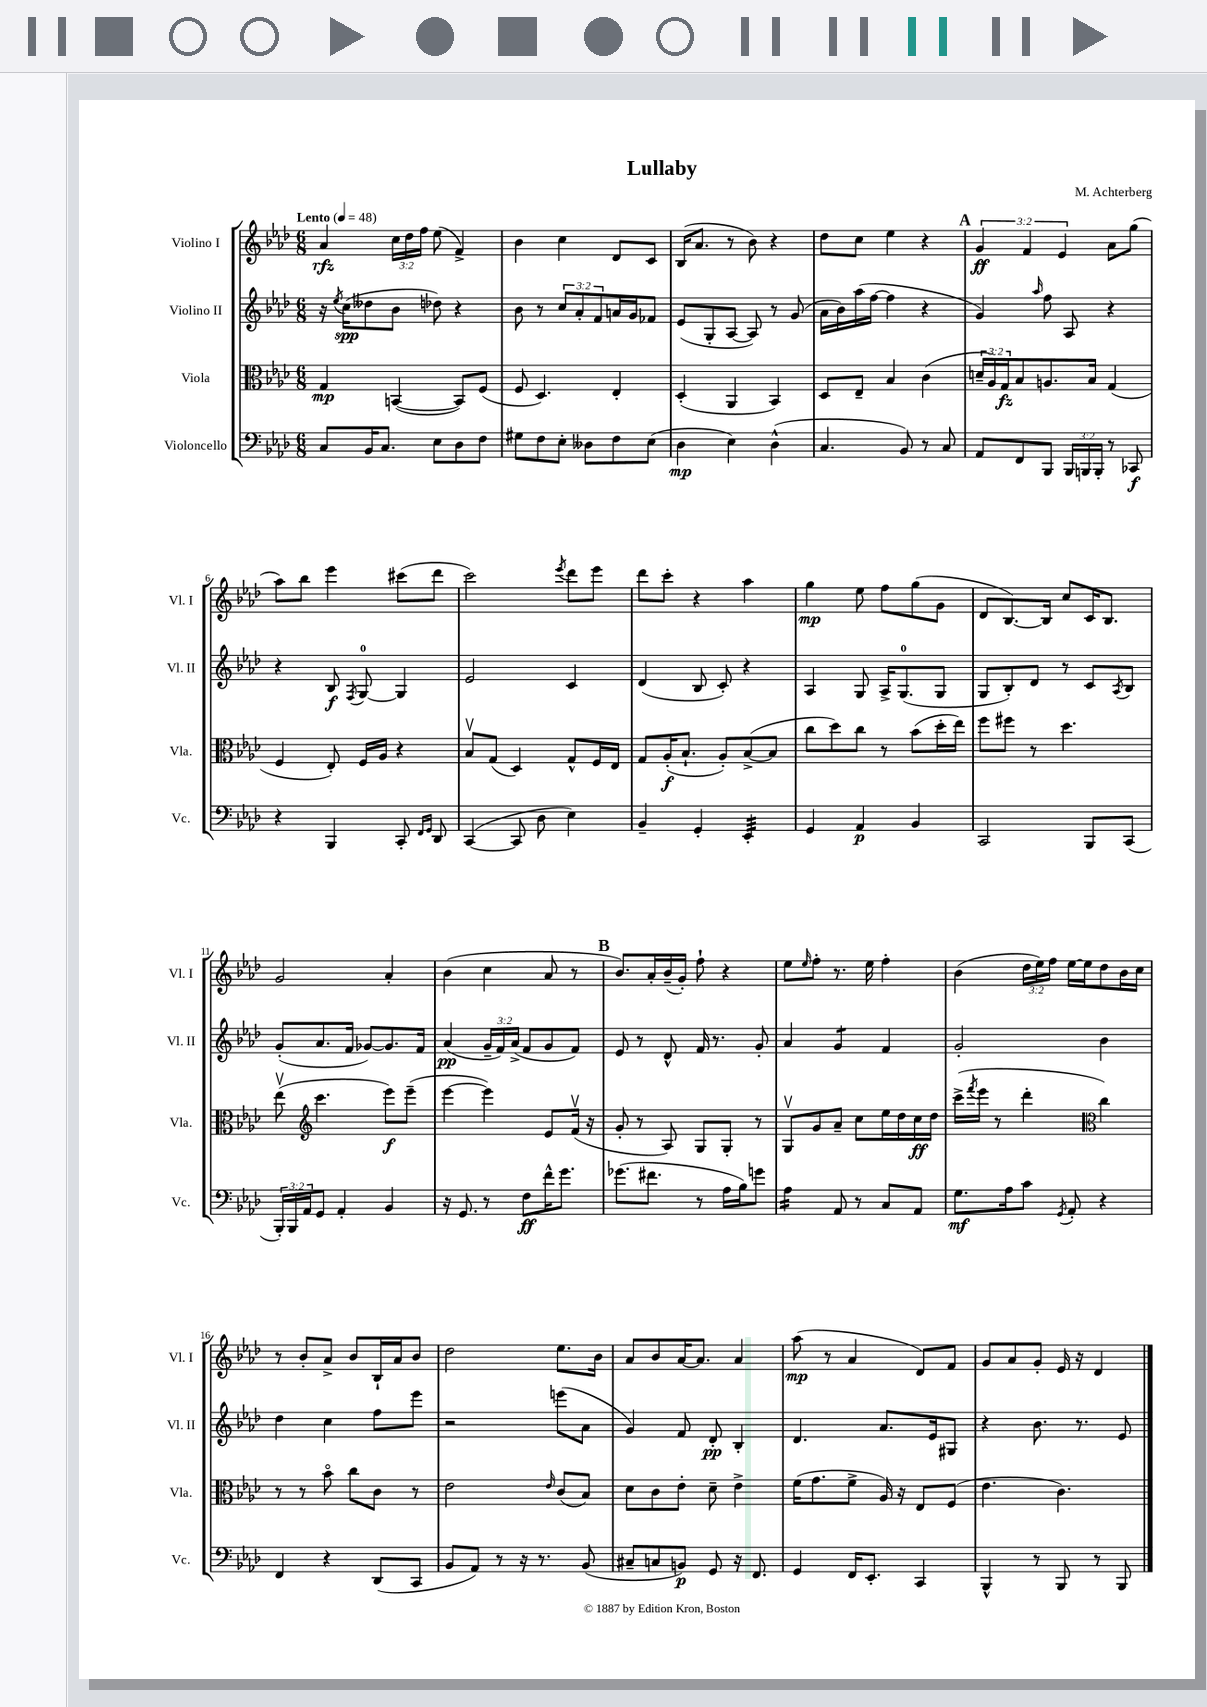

**kern	**kern	**kern	**kern
*staff4	*staff3	*staff2	*staff1
*clefF4	*clefC3	*clefG2	*clefG2
*k[b-e-a-d-]	*k[b-e-a-d-]	*k[b-e-a-d-]	*k[b-e-a-d-]
*M6/8	*M6/8	*M6/8	*M6/8
*MM48	*MM48	*MM48	*MM48
8C	4G	16r	4a-
.	.	8qee-	.
.	.	(16cc	.
16BB-	.	8dd--	.
8.C	.	.	.
.	([4BB	8b-	24cc
.	.	.	24dd-
.	.	.	24ff
8E-	.	8dd-)	(8ee-
8D-	8BB])	4r	4f^)
8F	(8F	.	.
=	=	=	=
8G#	8F	8b-	4b-
8F	4.D-)	8r	.
8E-'	.	12cc	4cc
.	.	12a-'	.
8D--	.	.	.
.	.	12f	.
8F	4E-'	16a	8d-
.	.	16g	.
(8E-	.	8f-	8c
=	=	=	=
4D-	(4D-'	(8e-	(16B-
.	.	.	8.a-
.	.	8G'	.
4E-)	4AA-	[8A-	8r
.	.	8A-])	8b-)
(4D-^^	4BB-)	8r	4r
.	.	(8g	.
=	=	=	=
4.C	8D-	16a-	8dd-
.	.	16b-)	.
.	8E-~	(16aa-	8cc
.	.	[16ff	.
.	4B-	4ff]	4ee-
8BB-)	.	.	.
8r	(4c	4r	4r
8C	.	.	.
=	=	=	=
8AA-	24d~	4g)	6g
.	24A-)	.	.
.	24G	.	.
8FF	8B-	.	.
.	.	.	6f
.	.	16qqaa-	.
8BBB-	8.A	8ff	.
.	.	.	6e-
24BBB-	.	8A-	.
24BBB	.	.	.
.	16B-	.	.
24BBB'	.	.	.
8r	(4G	4r	8a-
8CC-	.	.	(8gg
=	=	=	=
4r	4F	4r	8aa-)
.	.	.	8bb-
4BBB-	8E-')	8B-	4eee-
.	.	8qF	.
.	16F	[8G	.
.	16A-	.	.
8CC'	4r	4G]	(8ccc#
16qqFF	.	.	.
16qqGG	.	.	.
8DD-	.	.	8ddd-
=	=	=	=
([4CC	8B-v	2e-	2ccc)
.	(8G	.	.
8CC]	4D-)	.	.
8D-	.	.	.
.	.	.	8qeee-
4E-)	8G^^	4c	8ddd-
.	16F	.	8eee-
.	16E-	.	.
=	=	=	=
4BB-~	8G	(4d-	8ddd-
.	(16A-'	.	8ccc'
.	8.B-`	.	.
4GG'	.	8B-	4r
.	8A-')	8c')	.
4EE-'	([8B-^	4r	4aa-
.	8B-]	.	.
=	=	=	=
4GG	8cc	4A-	4gg
.	8dd-)	.	.
4AA-	8cc	8G	8ee-
.	8r	16A-^	8ff
.	.	(8.G	.
4BB-	(8b-	.	(8gg
.	16dd-'	8G	8g
.	16ee-)	.	.
=	=	=	=
2CC	8ff	8G	8d-
.	8ff#	8B-')	[8.B-)
.	8r	8d-	.
.	.	.	16B-]
.	4.dd-	8r	8cc
8BBB-	.	8c	16c
.	.	.	8.B-
.	.	8qA-	.
(8CC	.	8B-	.
=	=	=	=
24BBB-')	(8ee-v	(8g'	2g
24BBB-	.	.	.
24AA-	.	.	.
*	*clefG2	*	*
8GG	4.ccc	8.a-	.
4AA-'	.	.	.
.	.	16f	.
.	.	[8g-)	.
4BB-	8eee-)	8.g-]	4a-'
.	(8eee-~	.	.
.	.	16f	.
=	=	=	=
16r	[4eee-	(4a-	(4b-
8.GG	.	.	.
8r	4eee-])	24g~	4cc
.	.	24f)	.
.	.	(24a-^	.
8F	.	8f	.
16f^^	8e-	8g	8a-
8.g	.	.	.
.	(16fv	8f)	8r
.	16r	.	.
=	=	=	=
(8.g-	8g'	8e-	8.b-)
.	8r	8r	.
8.f#	.	.	16a-'
.	8A-)	8d-^^	(16b-~
.	.	.	16g')
8r	8G	16f	8ff`
.	.	8.r	.
16A-	8G'	.	4r
16B-)	.	.	.
8g	8r	8g'	.
=	=	=	=
4A-	8Gv	4a-	8ee-
.	.	.	16qqee-
.	8g	.	8ff'
8AA-	8a-~	4g	8.r
8r	8cc	.	.
.	.	.	16ee-
8C	16ee-	4f	4ff'
.	16dd-	.	.
8AA-	16cc	.	.
.	16dd-	.	.
=	=	=	=
8.G	(16ccc^	2g'	(4b-
.	8qfff	.	.
.	16eee-	.	.
.	8r	.	.
16A-	.	.	.
8c	4ddd-'	.	24dd-
.	.	.	24ee-)
.	.	.	24ff
8qGG	.	.	.
8AA-'	.	.	[16ee-
.	.	.	16ee-]
*	*clefC3	*	*
4r	4cc)	4b-	8dd-
.	.	.	16b-
.	.	.	16cc
=	=	=	=
4FF	8r	4dd-	8r
.	8r	.	8b-'
4r	8b-o	4cc	8a-^
.	8cc	.	8b-
(8DD-	8c	8ff	16B-`
.	.	.	16a-
8CC	8r	8eee-	8b-
=	=	=	=
8BB-	2e-	2r	2dd-
8AA-)	.	.	.
8r	.	.	.
16r	.	.	.
8.r	.	.	.
.	16qqe-	.	.
.	(8c	(8eee	8.ee-
(8BB-	8B-)	8a-	.
.	.	.	16b-
=	=	=	=
8C#~	8d-	4g)	8a-
8C	8c	.	8b-
8BB)	8e-'	8f	[16a-
.	.	.	8.a-]
8GG	8d-~	8d-'	.
16r	4e-^	4B-'	4a-
8.FF	.	.	.
=	=	=	=
4GG	(16f	4.d-	(8aa-
.	8.g	.	.
.	.	.	8r
16FF	8f^	.	4a-
8.EE-'	.	.	.
.	16A-)	8.a-	.
.	16r	.	.
4CC	8E-	.	8d-)
.	.	16e-	.
.	(8F	8G#	8f
=	=	=	=
4BBB-^^	4.e-	4r	8g
.	.	.	8a-
8r	.	8.b-	8g'
8BBB-	4.c)	.	16e-
.	.	8.r	16r
8r	.	.	4d-
8BBB-	.	8e-	.
==	==	==	==
*-	*-	*-	*-
